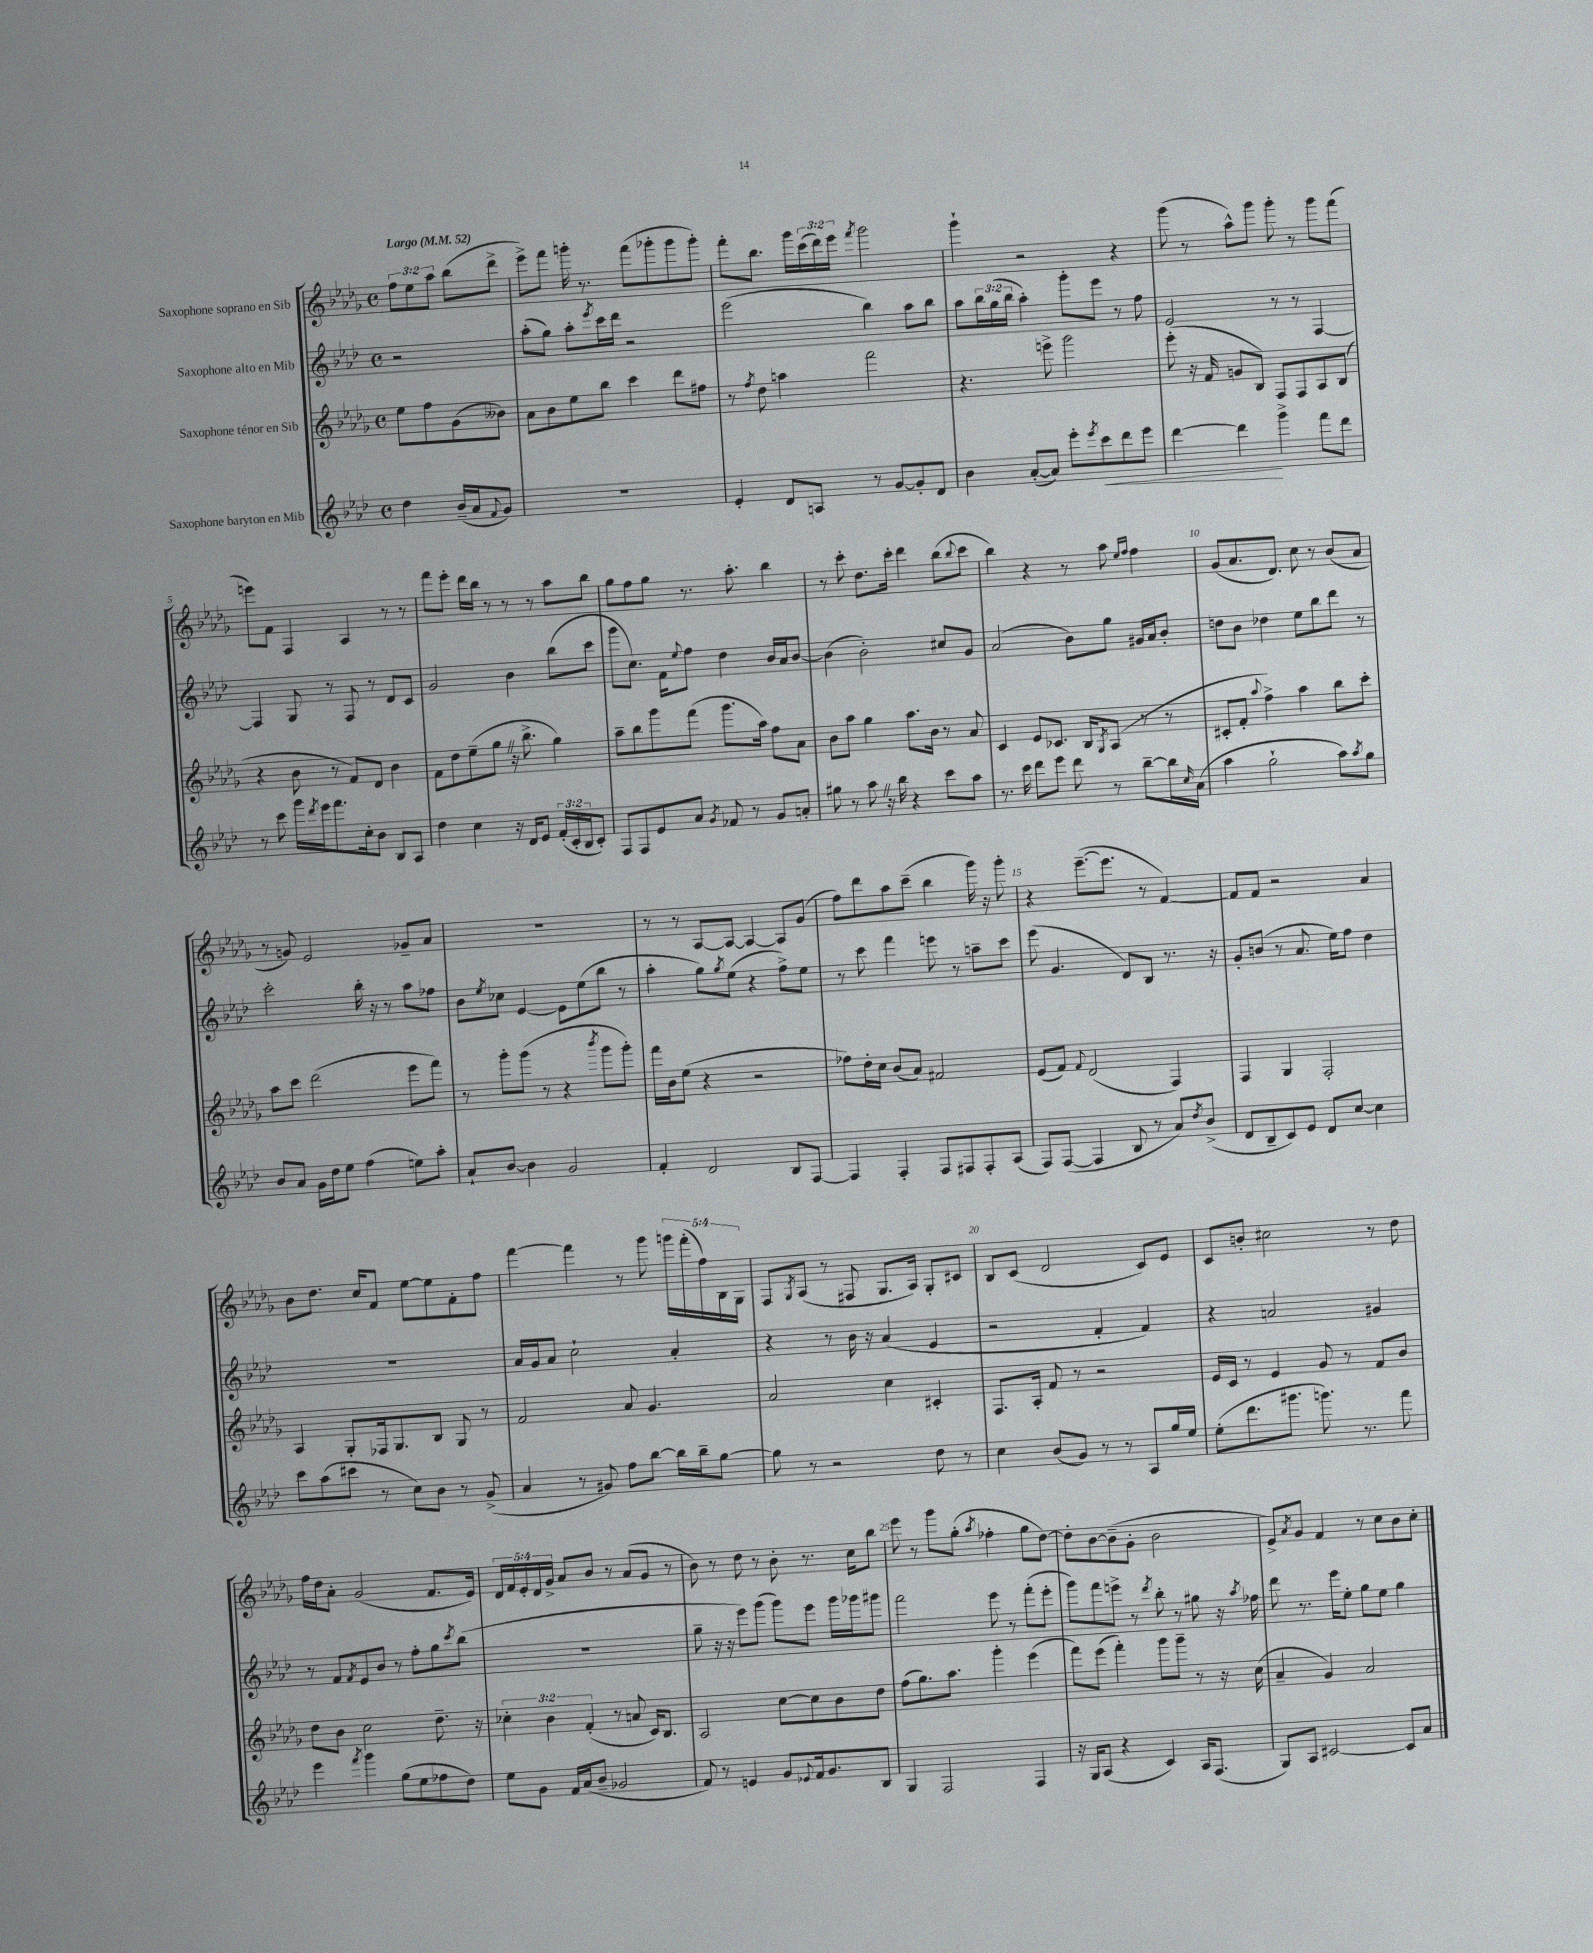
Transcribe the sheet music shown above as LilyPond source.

<<
\new StaffGroup <<
\new Staff = "s0" \with { instrumentName = "Saxophone soprano en Sib" } {
    \clef treble \key des \major \defaultTimeSignature \time 4/4 \override Staff.TupletNumber.text = #tuplet-number::calc-fraction-text \partial 2 \tempo "Largo" 4 = 52
    \tuplet 3/2 { f''8 ees''8 aes''8 } bes''8( des'''8-> |
    ees'''8->) f'''8 g'''16-. r8. f'''8( ges'''8-. ges'''8 ges'''8-.) |
    f'''8-. bes''8. ges'''16 \tuplet 3/2 { c'''16( des'''16) ees'''16 } \acciaccatura { f'''8 } ges'''2 |
    ges'''4-! r2 r4 |
    ges'''8( r8 aes''8-^) ges'''8 ges'''8-. r8 ges'''8 f'''8( |
    e'''8) f'8 f4 aes4 r8 r8 |
    f'''8 ees'''8-. des'''16 bes''16 r8 r8 r8 aes''8 bes''8 |
    ges''8 f''8 ges''8 r8. aes''8.-. bes''4 |
    r8 c'''8-. des''8. c'''16-. des'''4 bes''8( \appoggiatura { bes''8 } c'''8 |
    bes''4) r4 r8 aes''8 \grace { ees''16 f''16 } f''4 |
    ges'8( aes'8. des'8.) c''8 r8 bes'8( aes'8 |
    r8 g'8) ees'2 ges'8-- aes'8 |
    R1 |
    r8 r8 aes8~ aes8~ aes4~ aes8 ges'8( |
    f''8) des'''8 aes''8 c'''8--( bes''4 ges'''16) r16 ges'''8-. |
    r4 ees'''8.~--( ees'''8. r8 f'4~) |
    f'8 f'8 r2 aes'4 |
    bes'8 des''8. c''16 f'8 ees''8~ ees''8 f'8-. f''8 |
    f'''4~ f'''4 r8 ges'''8 \tuplet 5/4 { g'''16 f'''16-.( f''16) bes16 ges16 } |
    f8 \acciaccatura { ges8 } aes8( r8 fis8 ges8. aes16) ges8-. cis'8 |
    bes8 c'8( des'2 c'8) ees'8 |
    c'8 b'8-. cis''2 r8 des''8 |
    f''16 des''16 aes'8-. ges'2( f'8. ees'16) |
    \tuplet 5/4 { des'16 f'16 ees'16-. des'16 ges'16-> } aes'8 bes'8 r8 aes'8( ges'8 r8 |
    bes'8) r8 des''8 r8 bes'8-. r8. c''16 bes''8 |
    ees'''8 r8 ges'''8 ges''8-.( \acciaccatura { aes''8 } fes''4-. ges''8 des''8~) |
    des''8-. bes'8~ bes'8--( ges'8-. bes'2 |
    ees'8->) \acciaccatura { aes'8 } ges'8 f'4 r8 c''8 bes'8 c''8-. \bar "|." |
}
\new Staff = "s1" \with { instrumentName = "Saxophone alto en Mib" } {
    \clef treble \key aes \major \defaultTimeSignature \time 4/4 \override Staff.TupletNumber.text = #tuplet-number::calc-fraction-text \partial 2
    r2 |
    aes''8-.( g''8) aes''8-. \acciaccatura { ees'''8 } c'''16 des'''16 r2 |
    ees'''2( bes''4) aes''8 bes''8 |
    aes''8 \tuplet 3/2 { bes''16 g''16( bes''16 } aes''4-.) g'''8-. ees'''8 r8 f''8 |
    ees'2 r8 r8 f4~ |
    f4 g8 r8 f8 r8 des'8 c'8 |
    g'2 bes'4 bes''8( c'''8 |
    g'''8 c''8.) f'16 \appoggiatura { ees''8 } f''8 des''4 bes'16 aes'16 bes'8~ |
    bes'4( bes'2-.) cis''8 g'8 |
    aes'2( bes'8) g''8 gis'16 aes'16 bes'8-. |
    d''8 bes'8 des''4 ees''8 bes''8 des'''8 r8 |
    c'''2-. bes''16-. r16 r8 aes''8 fes''8 |
    bes'8 \acciaccatura { ees''8 } ces''8 ees'4~ ees'8 ees''8( bes''8 r8 |
    aes''4-. g''8) \acciaccatura { g''8 } ees''8( r4 f''8->) ees''8 |
    r8 c'''8 f'''4 e'''8 r8 a''8-- c'''8 |
    ees'''8( g'4. des'8) bes8 r8. r16 |
    g'8-. b'8( r8 aes'8. ees''16) f''8 des''4 |
    R1 |
    aes'16 g'16 aes'8 c''2-! aes'4-. |
    r4 r8 bes'16 r16 aes'4( ees'4 |
    r2 f'4-. f'4) |
    r4 a'2 gis'4 |
    r8 f'8 \acciaccatura { f'8 } ees'8 bes'8 r8 f''8-. g''8 \acciaccatura { c'''8 } bes''8( |
    R1 |
    g''8-- r16 r16 ees'''8) g'''8( g'''8) ees'''8 g'''16 ges'''16 gis'''8 |
    f'''2 ees'''8 r8 f'''8-.( ees'''8-. |
    g'''8) f'''8 e'''8-> r8 \acciaccatura { des'''8 } bes''8-. r8 gis''8 r16 \acciaccatura { aes''8 } fes''16 |
    des'''8 r8. ees'''16 ees''8-. g''8 ees''8 g''4 \bar "|." |
}
\new Staff = "s2" \with { instrumentName = "Saxophone ténor en Sib" } {
    \clef treble \key des \major \defaultTimeSignature \time 4/4 \override Staff.TupletNumber.text = #tuplet-number::calc-fraction-text \partial 2
    ees''8 f''8 ges'8( beses'8) |
    aes'8 bes'8 ees''8 bes''8 c'''4 des'''8 fis''8 |
    r8 \acciaccatura { f''8 } des''8 a''4 f'''2 |
    r4. e'''8-> ges'''2 |
    ees'''8-.( r16 f'16 g'8 bes8) f8 f8 aes8 bes8( |
    r4 bes'8 r8 f'8) des'8 bes'4 |
    f'8 des''8 ees''8--( ges''8 \once \override BreathingSign.text = \markup { \musicglyph "scripts.caesura.straight" } \breathe r16 bes''8.-> ges''4) |
    aes''8-- bes''8 ges'''8 f'''8( ges'''8. aes''16) f''8 aes'8 |
    bes'8 aes''8 ges''4 aes''8. bes'16 r8 aes'8 |
    c'4 ees'8 ces'8. bes16 \acciaccatura { ges8 } aes8( r8 r8 |
    cis'8-. f'8-. \appoggiatura { aes''8 } f''4->) aes''4 bes''8 c'''8-. |
    aes''8 c'''8 des'''2( ees'''8 f'''8) |
    r8 ges'''8-. ges'''8( r8 r4 \acciaccatura { bes'''8 } ges'''8 ges'''8-.) |
    f'''16 bes'16 ees''8( r4 r2 |
    fes''8) des''16-. c''16 bes'8( aes'8) fis'2 |
    ees'8( f'8) \appoggiatura { f'8 } des'2( f4) |
    f4 ges4 f2-. |
    aes4 ges8-. fes16 ges8. bes8 ges8 r8 |
    f'2 aes'8 ges'4. |
    aes'2 c''4 cis'4-. |
    f8. aes16-. f'8 r8 r2 |
    ees'16 c'16 r8 ees'4 ges'8 r8 f'8 bes'8 |
    des''8 bes'8 c''2 des''8.-- r16 |
    \tuplet 3/2 { ces''4-. bes'4 f'4-.( } r8 a'8 c'16) bes8. |
    aes2 c''8~ c''8 bes'8 des''8 |
    f''8( ges''8.) aes''8. ges'''4-. ees'''4( |
    f'''8) ees'''8( f'''4-.) ges'''8 ges'''8-- r8 r16 c''16( |
    aes'4-- ges'4) aes'2 \bar "|." |
}
\new Staff = "s3" \with { instrumentName = "Saxophone baryton en Mib" } {
    \clef treble \key aes \major \defaultTimeSignature \time 4/4 \override Staff.TupletNumber.text = #tuplet-number::calc-fraction-text \partial 2
    des''4 bes'16--( aes'16 \appoggiatura { f'8 } g'8) |
    R1 |
    ees'4-. des'8 a8 r8 g'8~ g'8-. des'8 |
    bes'4 aes'8~-.( aes'8) ees'''8-. \acciaccatura { ees'''8 } c'''8\< des'''8 ees'''8 |
    des'''4~ des'''4\! g'''4-> f'''8 des'''8 |
    r8 c'''8 g'''16 \acciaccatura { des'''8 } ees'''16 f'''8. c''16-. bes'8 bes8 aes8 |
    des''4 c''4 r16 des'16 ees'8 \tuplet 3/2 { f'16-.( c'16-. bes16 } c'8-.) |
    f8 f8 ees'8 aes'8 \acciaccatura { g'8 } fes'8 r8 g'8 a'8-. |
    gis''8 r8 aes''8 \once \override BreathingSign.text = \markup { \musicglyph "scripts.caesura.straight" } \breathe r16 bes''16 r4 c'''8 aes''8 |
    r8. c'''16 des'''8 ees'''8 des'''8 r8 bes''8~-- bes''16 \grace { c''16 } aes'16( |
    aes''4 g''2-! aes''8) \acciaccatura { aes''8 } g''8 |
    bes'8 aes'8 g'16 des''16 ees''8 f''4( e''8) aes''8-. |
    aes'8-! bes'8~ bes'4 g'2 |
    f'4-. des'2 bes8 f8~ |
    f4 f4-. f8 fis8 fis8-. aes8( |
    f8) f8~( f4 bes8 r8 aes'8) \acciaccatura { des''8 } bes'8->( |
    des'8 bes8-- c'8) ees'8 des'8 c''8~ c''4 |
    c'''8 aes''8( cis'''8 r8 c''8) bes'8 r8 g'8->( |
    aes'4 r8 gis'8) f''8 bes''8~ bes''16 bes''16-- g''8~ |
    g''8 r8 r2 des''8 r8 |
    c''4 bes'8( g'8) r8 r8 aes8 g''16 ees''16 |
    ees''8-.( des'''8. gis'''8. g'''8.) r8. f'''8 |
    ees'''4 \acciaccatura { f'''8 } g'''4 g''8( ees''8 fes''8 des''8) |
    ees''8 g'8 f'16 aes'16( bes'8-- ges'2 |
    f'8) r8 e'4 g'8 \appoggiatura { ees'8 } f'16 g'8. bes8 |
    g4 f2 f4 |
    r16 g16 aes8( r4 c'4) aes16 f8.( |
    g8) aes8 cis'2~ cis'8 aes'8 \bar "|." |
}
>>
>>
\layout { \context { \Score \override BarNumber.break-visibility = ##(#f #t #t) barNumberVisibility = #(every-nth-bar-number-visible 5) } }
